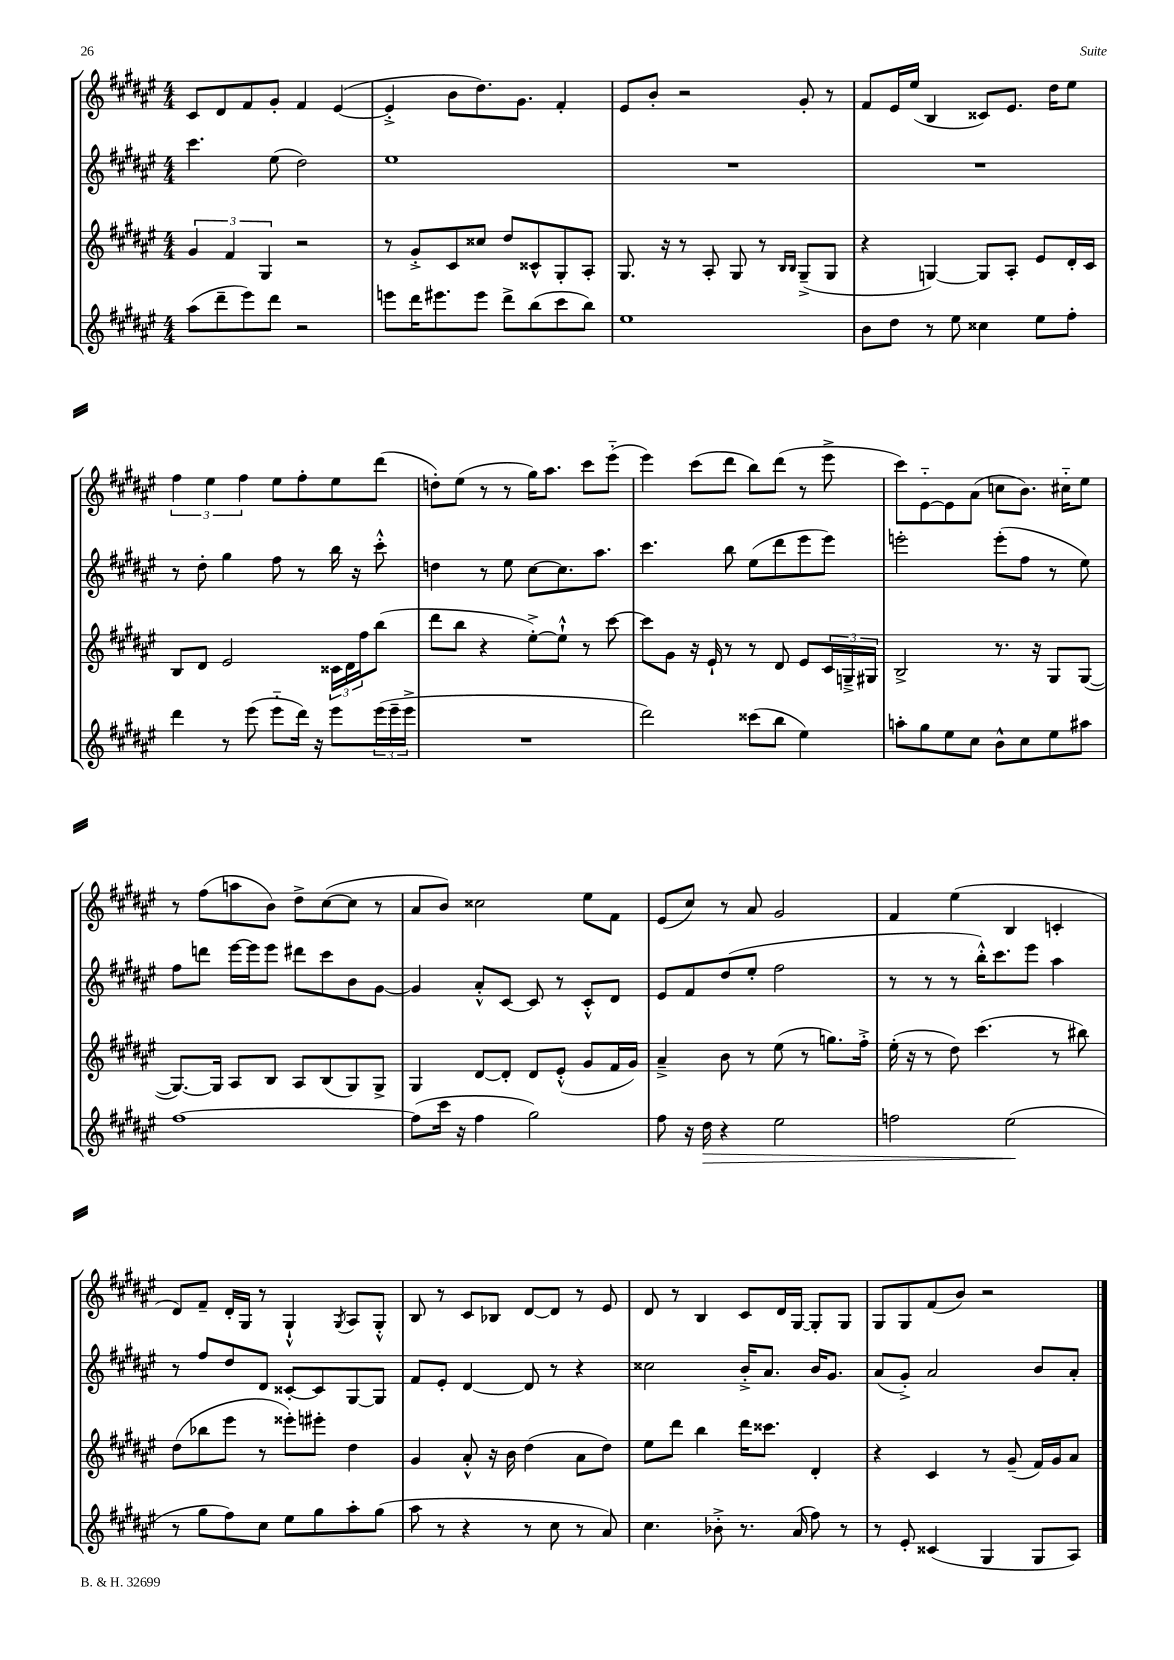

**kern	**kern	**kern	**kern
*staff4	*staff3	*staff2	*staff1
*clefG2	*clefG2	*clefG2	*clefG2
*k[f#c#g#d#a#e#]	*k[f#c#g#d#a#e#]	*k[f#c#g#d#a#e#]	*k[f#c#g#d#a#e#]
*M4/4	*M4/4	*M4/4	*M4/4
(8aa#\L	6g#/	4.ccc#\	8c#/L
8ddd#~\	.	.	8d#/
.	6f#/	.	.
8eee#\)	.	.	8f#/
.	6G#/	.	.
8ddd#\J	.	(8ee#\	8g#'/J
2r	2r	2dd#\)	4f#/
.	.	.	([4e#/
=	=	=	=
8eee\L	8r	1ee#	4e#'^/]
16ddd#\K	8g#'^/L	.	.
8.eee#\	.	.	.
.	8c#/	.	8b\L
8eee#\J	8cc##/J	.	8.dd#\)
8ddd#^\L	8dd#/L	.	.
.	.	.	8.g#\J
(8bb\	8c##^^/	.	.
8ccc#\	8G#'/	.	4f#'/
8bb\J)	8A#'/J	.	.
=	=	=	=
1ee#	8.G#/	1r	8e#/L
.	.	.	8b'/J
.	16r	.	.
.	8r	.	2r
.	8A#'/	.	.
.	8G#/	.	.
.	8r	.	.
.	16qqB/LL	.	.
.	16qqB/JJ	.	.
.	(8G#~^/L	.	8g#'/
.	8G#/J	.	8r
=	=	=	=
8b\L	4r	1r	8f#/L
8dd#\J	.	.	16e#/L
.	.	.	(16ee#/JJ
8r	[4G/)	.	4B/
8ee#\	.	.	.
4cc##\	8G/]L	.	8c##/L)
.	8A#'/J	.	8.e#/J
8ee#\L	8e#/L	.	.
.	.	.	16dd#\LK
8ff#'\J	16d#'/L	.	8ee#\J
.	16c#/JJ	.	.
=	=	=	=
4ddd#\	8B/L	8r	6ff#\
.	8d#/J	8dd#'\	.
.	.	.	6ee#\
8r	2e#/	4gg#\	.
.	.	.	6ff#\
(8eee#\	.	.	.
8eee#'~\L	.	8ff#\	8ee#\L
16ddd#\Jk)	.	8r	8ff#'\
16r	.	.	.
8eee#\L	24c##\LL	16bb\	8ee#\
.	24d#\	.	.
.	.	16r	.
.	24ff#\J	.	.
(24eee#\L	(8bb\J	8ccc#'^^\	(8ddd#\J
24eee#~\	.	.	.
24eee#^\JJ	.	.	.
=	=	=	=
1r	8ddd#\L	4dd\	8dd'\L)
.	8bb\J	.	(8ee#\J
.	4r	8r	8r
.	.	8ee#\	8r
.	[8ee#'^\L)	[8cc#\L	16gg#\LK)
.	.	.	8.aa#\J
.	8ee#`^^\]J	8.cc#\]	.
.	8r	.	8ccc#\L
.	.	8.aa#\J	.
.	[8ccc#\	.	(8eee#'~\J
=	=	=	=
2ddd#\)	8ccc#\]L	4.ccc#\	4eee#\)
.	8g#\J	.	.
.	16r	.	(8ccc#\L
.	16e#`/	.	.
.	8r	8bb\	8ddd#\J
(8ccc##\L	8r	(8ee#\L	8bb\L)
8bb\J	8d#/	8ddd#\	(8ddd#\J
4ee#\)	8e#/L	8eee#\	8r
.	24c#/L	8eee#\J)	8eee#^\
.	24G~^/	.	.
.	24G#/JJ	.	.
=	=	=	=
8aa'\L	2B^/	2eee'\	8ccc#\L)
8gg#\	.	.	[8e#'~\
8ee#\	.	.	8e#\]
8cc#\J	.	.	(8a#\J
8b^^\L	8.r	(8eee'\L	8cc\L
8cc#\	.	8ff#\J	8.b\J)
.	16r	.	.
8ee#\	8G#/L	8r	.
.	.	.	16cc#'~\LK
8aa#\J	([8G#/J	8ee#\)	8ee#\J
=	=	=	=
[1ff#	8.G#/_L)	8ff#\L	8r
.	.	8ddd\J	(8ff#\L
.	16G#/]Jk	.	.
.	8A#/L	[16eee#\LL	8aa\
.	.	16eee#\]J	.
.	8B/J	8eee#\J	8b\J)
.	8A#/L	8ddd#\L	8dd#^\L
.	(8B/	8ccc#\	([8cc#\
.	8G#/)	8b\	8cc#\]J
.	8G#^/J	[8g#\J	8r
=	=	=	=
(8ff#\]L	4G#/	4g#/]	8a#/L
16ccc#\Jk	.	.	8b/J)
16r	.	.	.
4ff#\	[8d#/L	8a#'^^/L	2cc##\
.	8d#'/]J	[8c#/J	.
2gg#\)	8d#/L	8c#/]	.
.	(8e#'^^/J	8r	.
.	8g#/L	8c#'^^/L	8ee#\L
.	16f#/L	8d#/J	8f#\J
.	16g#/JJ)	.	.
=	=	=	=
8ff#\	4a#~^/	8e#/L	(8e#/L
16r	.	8f#/	8cc#/J)
16dd#\	.	.	.
4r	8b\	(8dd#/	8r
.	8r	8ee#'/J	8a#/
2ee#\	(8ee#\	2ff#\	2g#/
.	8r	.	.
.	8.gg\L)	.	.
.	16ff#'^\Jk	.	.
=	=	=	=
2ff\	(16ee#'\	8r	4f#/
.	16r	.	.
.	8r	8r	.
.	8dd#\)	8r	(4ee#\
.	(4.ccc#\	16bb'^^\LK)	.
.	.	8.ccc#\	.
(2ee#\	.	.	4B/
.	.	8eee#\J	.
.	8r	4aa#\	4c'/
.	8bb#\)	.	.
=	=	=	=
8r	(8dd#\L	8r	8d#/L)
8gg#\L	8bb-\	8ff#/L	8f#~/J
8ff#\)	8eee#\J	8dd#/	16d#'/LL
.	.	.	16G#/JJ
8cc#\J	8r	8d#/J	8r
8ee#\L	8eee##'\L)	[8c##'/L	4G#`^^/
8gg#\	8eee#'\J	8c##/]	.
.	.	.	8qG#/
8aa#'\	4dd#\	[8G#/	8A#/L
(8gg#\J	.	8G#/]J	8G#'^^/J
=	=	=	=
8aa#\	4g#/	8f#/L	8B/
8r	.	8e#'/J	8r
4r	8a#'^^/	[4d#/	8c#/L
.	16r	.	8B-/J
.	16b\	.	.
8r	(4dd#\	8d#/]	[8d#/L
8cc#\	.	8r	8d#/]J
8r	8a#\L	4r	8r
8a#/)	8dd#\J)	.	8e#/
=	=	=	=
4.cc#\	8ee#\L	2cc##\	8d#/
.	8ddd#\J	.	8r
.	4bb\	.	4B/
8b-'^\	.	.	.
8.r	16ddd#\LK	16b'^/LK	8c#/L
.	8.ccc##\J	8.a#/J	.
.	.	.	16d#/L
(16a#/	.	.	[16G#/JJ
8ff#\)	4d#'/	16b/LK	8G#'/]L
.	.	8.g#/J	.
8r	.	.	8G#/J
=	=	=	=
8r	4r	(8a#/L	8G#/L
8e#'/	.	8g#'^/J)	8G#/
(4c##/	4c#/	2a#/	(8f#/
.	.	.	8b/J)
4G#/	8r	.	2r
.	(8g#~/	.	.
8G#/L	16f#/LL)	8b/L	.
.	16g#/J	.	.
8A#/J)	8a#/J	8a#'/J	.
==	==	==	==
*-	*-	*-	*-
